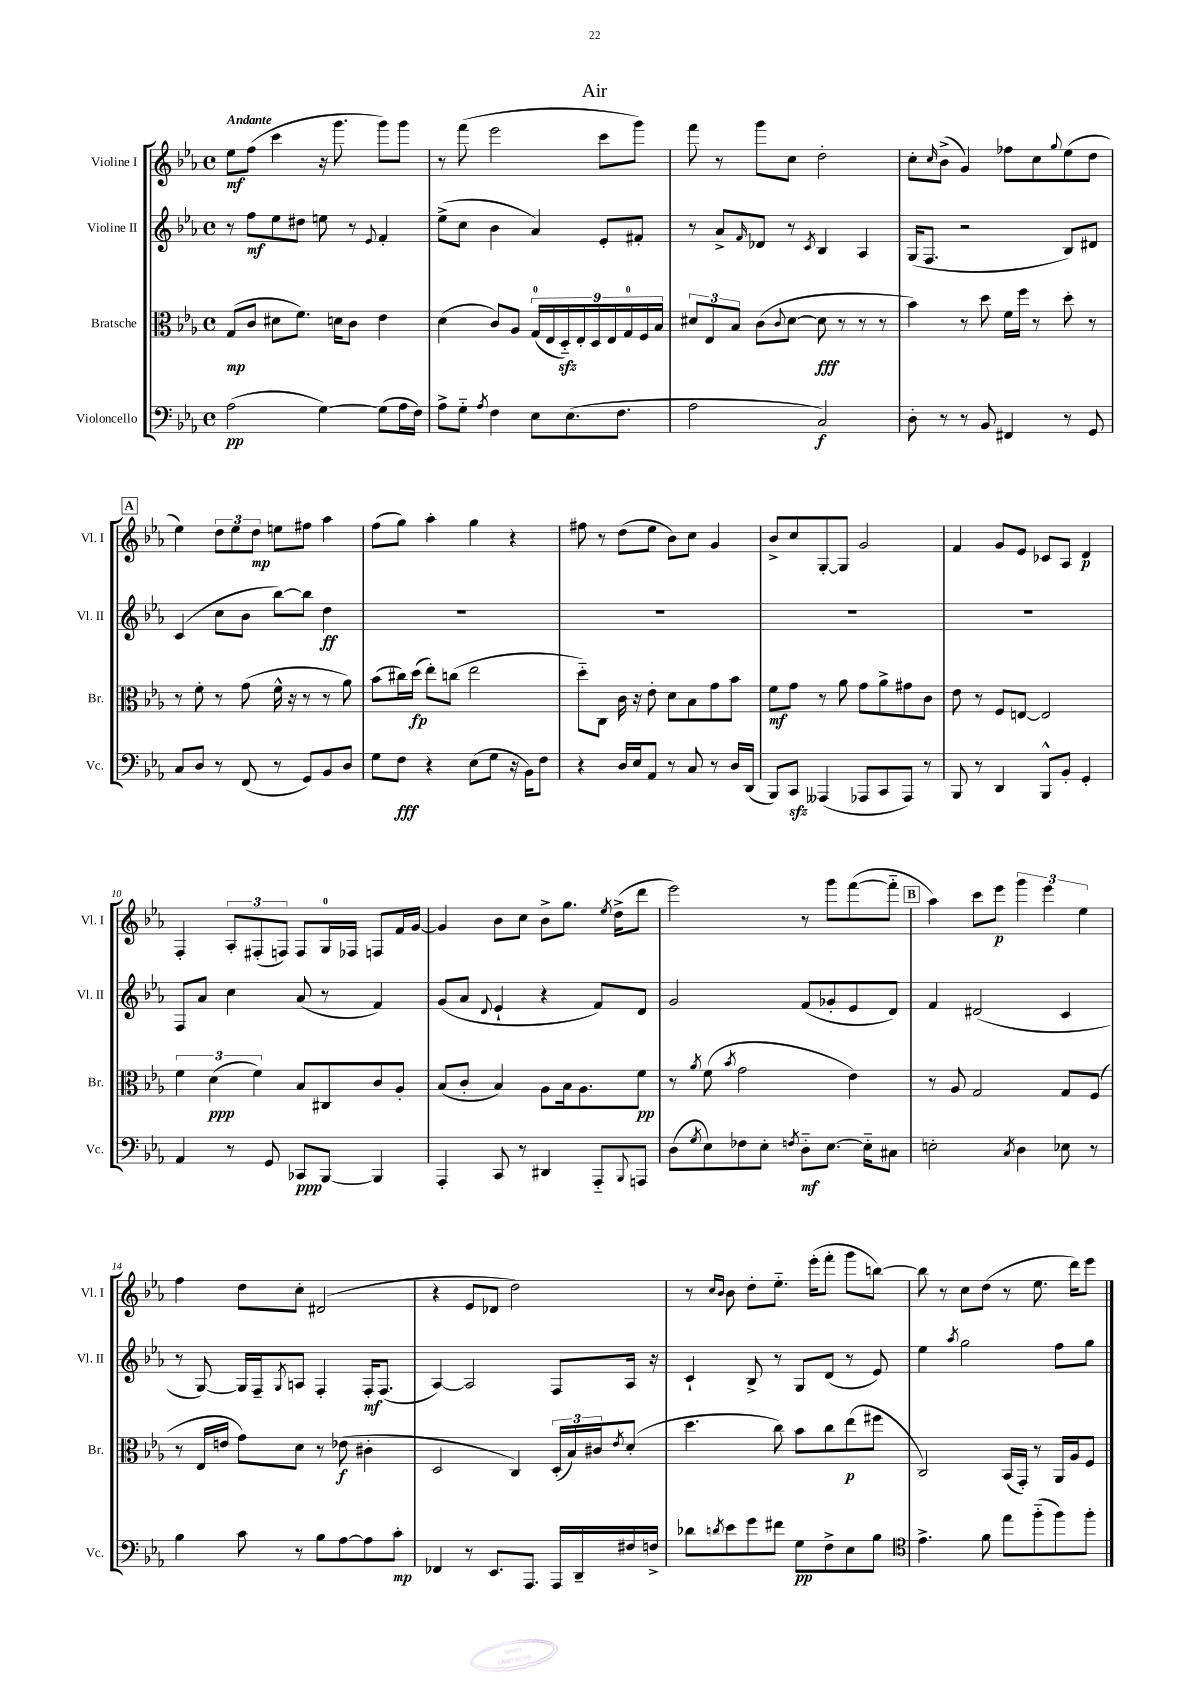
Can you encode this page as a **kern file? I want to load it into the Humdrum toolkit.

**kern	**dynam	**kern	**dynam	**kern	**dynam	**kern	**dynam
*part4	*part4	*part3	*part3	*part2	*part2	*part1	*part1
*staff4	*staff4	*staff3	*staff3	*staff2	*staff2	*staff1	*staff1
*I"Violoncello	*	*I"Bratsche	*	*I"Violine II	*	*I"Violine I	*
*I'Vc.	*	*I'Br.	*	*I'Vl. II	*	*I'Vl. I	*
*clefF4	*	*clefC3	*	*clefG2	*	*clefG2	*
*k[b-e-a-]	*	*k[b-e-a-]	*	*k[b-e-a-]	*	*k[b-e-a-]	*
*M4/4	*	*M4/4	*	*M4/4	*	*M4/4	*
*met(c)	*	*met(c)	*	*met(c)	*	*met(c)	*
=1	=1	=1	=1	=1	=1	=1	=1
!	!	!	!	!	!	!LO:TX:a:B:t=Andante	!
(2A-\	pp	(8G/L	mp	8r	.	8ee-\L	mf
.	.	8c/J	.	8ff\L	mf	(8ff\J	.
.	.	8d#X\L	.	8ee-\	.	4ccc\	.
.	.	8.f\J)	.	8dd#X\J	.	.	.
[4G\)	.	.	.	8een\	.	16r	.
.	.	16dn\KL	.	.	.	8.ggg\	.
.	.	8c\J	.	8r	.	.	.
.	.	.	.	8qqe-/	.	.	.
(8G\L]	.	4e-\	.	4f'/	.	8ggg\L)	.
16A-\L	.	.	.	.	.	8ggg\J	.
16F\JJ)	.	.	.	.	.	.	.
=2	=2	=2	=2	=2	=2	=2	=2
8A-^\L	.	(4d\	.	(8ee-^\L	.	8r	.
8G\J	.	.	.	8cc\J	.	(8fff\	.
8qA-/	.	.	.	.	.	.	.
4F\	.	8c/L)	.	4b-\	.	2eee-\	.
.	.	8A-/J	.	.	.	.	.
8E-\L	.	(18G/LL	.	4a-/)	.	.	.
.	.	18E-/	.	.	.	.	.
.	.	18Dzz/)	.	.	.	.	.
(8.E-\	.	.	.	.	.	.	.
.	.	18E-'/	.	.	.	.	.
.	.	18D/	.	.	.	.	.
.	.	.	.	8e-'/L	.	8ccc\L	.
.	.	18E-/	.	.	.	.	.
8.F\J	.	.	.	.	.	.	.
.	.	18G/	.	.	.	.	.
.	.	.	.	8f#X'/J	.	8ggg\J)	.
.	.	18F/	.	.	.	.	.
.	.	18B-/JJ	.	.	.	.	.
=3	=3	=3	=3	=3	=3	=3	=3
2A-\	.	12d#X/L	.	8r	.	8fff\	.
.	.	12E-/	.	.	.	.	.
.	.	.	.	8a-^/L	.	8r	.
.	.	12B-/J	.	.	.	.	.
.	.	.	.	16qqf/	.	.	.
.	.	(8c\L	.	8d-X/J	.	8ggg\L	.
.	.	8qqc/	.	.	.	.	.
.	.	[8d#\J	.	8r	.	8cc\J	.
.	.	.	.	8qc/	.	.	.
2C/)	f	8d#\]	fff	4B-/	.	2dd'\	.
.	.	8r	.	.	.	.	.
.	.	8r	.	4A-/	.	.	.
.	.	8r	.	.	.	.	.
=4	=4	=4	=4	=4	=4	=4	=4
8D'\	.	4b-\)	.	(16G/KL	.	8cc'\L	.
.	.	.	.	8.F/J	.	.	.
.	.	.	.	.	.	16qqcc/	.
8r	.	.	.	.	.	(8b-^\J	.
8r	.	8r	.	2r	.	4g/)	.
8BB-/	.	8dd\	.	.	.	.	.
4FF#X/	.	16f\LL	.	.	.	8ff-X\L	.
.	.	16ff\JJ	.	.	.	.	.
.	.	8r	.	.	.	8cc\	.
.	.	.	.	.	.	8qqgg/	.
8r	.	8dd'\	.	8B-/L)	.	(8ee-\	.
8GG/	.	8r	.	8d#X/J	.	8dd\J	.
!!LO:LB:g=z
!!LO:REH:place=s1:t=A
=5	=5	=5	=5	=5	=5	=5	=5
8C/L	.	8r	.	(4c/	.	4ee-\)	.
8D/J	.	8f'\	.	.	.	.	.
8r	.	8r	.	8cc\L	.	12dd\L	.
.	.	.	.	.	.	12ee-\	.
(8FF/	.	(8g\	.	8b-\J	.	.	.
.	.	.	.	.	.	12dd\J	mp
8r	.	16f^^\	.	[8bb-\L)	.	8een\L	.
.	.	16r	.	.	.	.	.
8GG/L)	.	8r	.	8bb-\J]	.	8ff#X\J	.
8BB-/	.	8r	.	4dd\	ff	4aa-\	.
8D/J	.	8a-\)	.	.	.	.	.
=6	=6	=6	=6	=6	=6	=6	=6
8G\L	.	(8b-\L	.	1r	.	(8ff\L	.
8F\J	fff	16cc#X\L)	.	.	.	8gg\J)	.
.	.	(16dd\JJ	fp	.	.	.	.
4r	.	8ee-'\L)	.	.	.	4aa-'\	.
.	.	(8ccn\J	.	.	.	.	.
(8E-\L	.	2ee-\	.	.	.	4gg\	.
8G\J	.	.	.	.	.	.	.
16r	.	.	.	.	.	4r	.
16BB-\KL)	.	.	.	.	.	.	.
8F\J	.	.	.	.	.	.	.
=7	=7	=7	=7	=7	=7	=7	=7
4r	.	8dd\L)	.	1r	.	8ff#X\	.
.	.	8C\J	.	.	.	8r	.
16D/LL	.	16c\	.	.	.	(8dd\L	.
16E-/J	.	16r	.	.	.	.	.
8AA-/J	.	8e-'\	.	.	.	8ee-\J	.
8r	.	8d\L	.	.	.	8b-\L)	.
8C/	.	8B-\	.	.	.	8cc\J	.
8r	.	8g\	.	.	.	4g/	.
16D/LL	.	8b-\J	.	.	.	.	.
(16DD/JJ	.	.	.	.	.	.	.
=8	=8	=8	=8	=8	=8	=8	=8
8BBB-/L)	.	8f\L	mf	1r	.	8b-^/L	.
8CCzz/J	.	8g\J	.	.	.	8cc/	.
(4AAA--X/	.	8r	.	.	.	[8G'/	.
.	.	8a-\	.	.	.	8G/J]	.
8AAA-X/L	.	8g\L	.	.	.	2g/	.
8CC/	.	8a-^\	.	.	.	.	.
8AAA-/J)	.	8g#X\	.	.	.	.	.
8r	.	8c\J	.	.	.	.	.
=9	=9	=9	=9	=9	=9	=9	=9
8BBB-/	.	8e-\	.	1r	.	4f/	.
8r	.	8r	.	.	.	.	.
4DD/	.	8F/L	.	.	.	8g/L	.
.	.	[8En/J	.	.	.	8e-/J	.
8BBB-^^/L	.	2E/]	.	.	.	8c-X/L	.
8BB-'/J	.	.	.	.	.	8A-/J	.
4GG'/	.	.	.	.	.	4d/	p
!!LO:LB:g=z
=10	=10	=10	=10	=10	=10	=10	=10
4AA-/	.	6f\	.	8F/L	.	4F'/	.
.	.	.	.	8a-/J	.	.	.
.	.	(6d\	ppp	.	.	.	.
8r	.	.	.	4cc\	.	12A-'/L	.
.	.	6f\)	.	.	.	(12F#X'/	.
8GG/	.	.	.	.	.	.	.
.	.	.	.	.	.	12Fn/J)	.
8CC-X/L	ppp	8B-/L	.	(8a-/	.	8F/L	.
[8BBB-/J	.	8C#X/	.	8r	.	16G/L	.
.	.	.	.	.	.	16F-X/JJ	.
4BBB-/]	.	8c/	.	4f/)	.	8Fn/L	.
.	.	8A-'/J	.	.	.	16f/L	.
.	.	.	.	.	.	[16g/JJ	.
=11	=11	=11	=11	=11	=11	=11	=11
4AAA-'/	.	(8B-/L	.	(8g/L	.	4g/]	.
.	.	8c'/J	.	8a-/J	.	.	.
.	.	.	.	8qqd/	.	.	.
8CC/	.	4B-/)	.	4e-`/	.	8b-\L	.
8r	.	.	.	.	.	8cc\J	.
4DD#X/	.	8A-\L	.	4r	.	8b-^\L	.
.	.	16B-\k	.	.	.	8.gg\J	.
.	.	8.A-\	.	.	.	.	.
8AAA-/L	.	.	.	8f/L)	.	.	.
.	.	.	.	.	.	8qee-/	.
.	.	.	.	.	.	(16dd^\KL	.
8qqBBB-/	.	.	.	.	.	.	.
8AAAn/J	.	8f\J	pp	8d/J	.	8ddd\J	.
=12	=12	=12	=12	=12	=12	=12	=12
(8D\L	.	8r	.	2g/	.	2eee-\)	.
8qG/	.	8qa-/	.	.	.	.	.
8E-\)	.	(8f\	.	.	.	.	.
.	.	8qb-/	.	.	.	.	.
8F-X\	.	2g\	.	.	.	.	.
8E-'\J	.	.	.	.	.	.	.
8qFn/	.	.	.	.	.	.	.
8D\L	mf	.	.	(8f/L	.	8r	.
[8.E-\J	.	.	.	8g-X'/	.	8ggg\L	.
.	.	4e-\)	.	8e-/	.	([8fff\	.
16E-\KL]	.	.	.	.	.	.	.
8C#X\J	.	.	.	8d/J)	.	8fff\J]	.
!!LO:REH:place=s1:t=B
=13	=13	=13	=13	=13	=13	=13	=13
2En'\	.	8r	.	4f/	.	4aa-\)	.
.	.	8A-/	.	.	.	.	.
.	.	2G/	.	(2d#X/	.	8ccc\L	.
.	.	.	.	.	.	8eee-\J	p
8qC/	.	.	.	.	.	.	.
4D\	.	.	.	.	.	6ggg\	.
.	.	.	.	.	.	6eee-\	.
8E-X\	.	8G/L	.	4c/	.	.	.
.	.	.	.	.	.	6ee-\	.
8r	.	(8F/J	.	.	.	.	.
!!LO:LB:g=z
=14	=14	=14	=14	=14	=14	=14	=14
4B-\	.	8r	.	8r	.	4ff\	.
.	.	16E-/LL	.	[8G/)	.	.	.
.	.	16en/JJ	.	.	.	.	.
8c\	.	8g\L)	.	16G/LL]	.	8dd\L	.
.	.	.	.	16F~/J	.	.	.
.	.	.	.	8qG/	.	.	.
8r	.	8d\J	.	8An/J	.	8cc'\J	.
8B-\L	.	8r	.	4F'/	.	(2d#X/	.
[8A-\	.	(8e-X\	f	.	.	.	.
8A-\]	.	4c#X'\	.	16F'/KL	mf	.	.
.	.	.	.	(8.F/J	.	.	.
8c'\J	mp	.	.	.	.	.	.
=15	=15	=15	=15	=15	=15	=15	=15
4FF-X/	.	2D/	.	[4A-/)	.	4r	.
8r	.	.	.	2A-/]	.	8e-/L	.
8.EE-/L	.	.	.	.	.	8d-X/J	.
.	.	4C/)	.	.	.	2dd\)	.
8.AAA-/J	.	.	.	.	.	.	.
16AAA-/LL	.	(24D'/LL	.	8F/L	.	.	.
.	.	24B-/)	.	.	.	.	.
16DD~/	.	.	.	.	.	.	.
.	.	24c#X/J	.	.	.	.	.
.	.	8qe-/	.	.	.	.	.
16F#X/	.	(8d'/J	.	16A-/Jk	.	.	.
16Fn^/JJ	.	.	.	16r	.	.	.
=16	=16	=16	=16	=16	=16	=16	=16
8d-X\L	.	4.dd\	.	4c`/	.	8r	.
.	.	.	.	.	.	16qqcc/LL	.
8qdn/	.	.	.	.	.	16qqb-/JJ	.
8e-\	.	.	.	.	.	8b-\	.
8g\	.	.	.	8B-^/	.	8dd'\L	.
8f#X\J	.	8cc\)	.	8r	.	8.ee-\J	.
8G\L	pp	8b-\L	.	8G/L	.	.	.
.	.	.	.	.	.	(16eee-'\KL	.
8F^\	.	8cc\	.	(8d/J	.	8fff'\J	.
8E-\	.	(8ee-\	p	8r	.	8ggg\L	.
8B-\J	.	8ff#X\J	.	8e-/)	.	[8bbn\J)	.
=17	=17	=17	=17	=17	=17	=17	=17
*clefC4	*	*	*	*	*	*	*
4.e-^\	.	2C/)	.	4ee-\	.	8bb\]	.
.	.	.	.	.	.	8r	.
.	.	.	.	8qaa-/	.	.	.
.	.	.	.	2gg\	.	8cc\L	.
8f\	.	.	.	.	.	(8dd\J	.
8ee-\L	.	(16BB-/LL	.	.	.	8r	.
.	.	16GG'/JJ)	.	.	.	.	.
(8ff\	.	8r	.	.	.	8.ee-\	.
8ff\)	.	16AA-/LL	.	8ff\L	.	.	.
.	.	16A-/J	.	.	.	16ddd\KL)	.
8ff'\J	.	8F/J	.	8gg\J	.	8eee-\J	.
==	==	==	==	==	==	==	==
*-	*-	*-	*-	*-	*-	*-	*-
